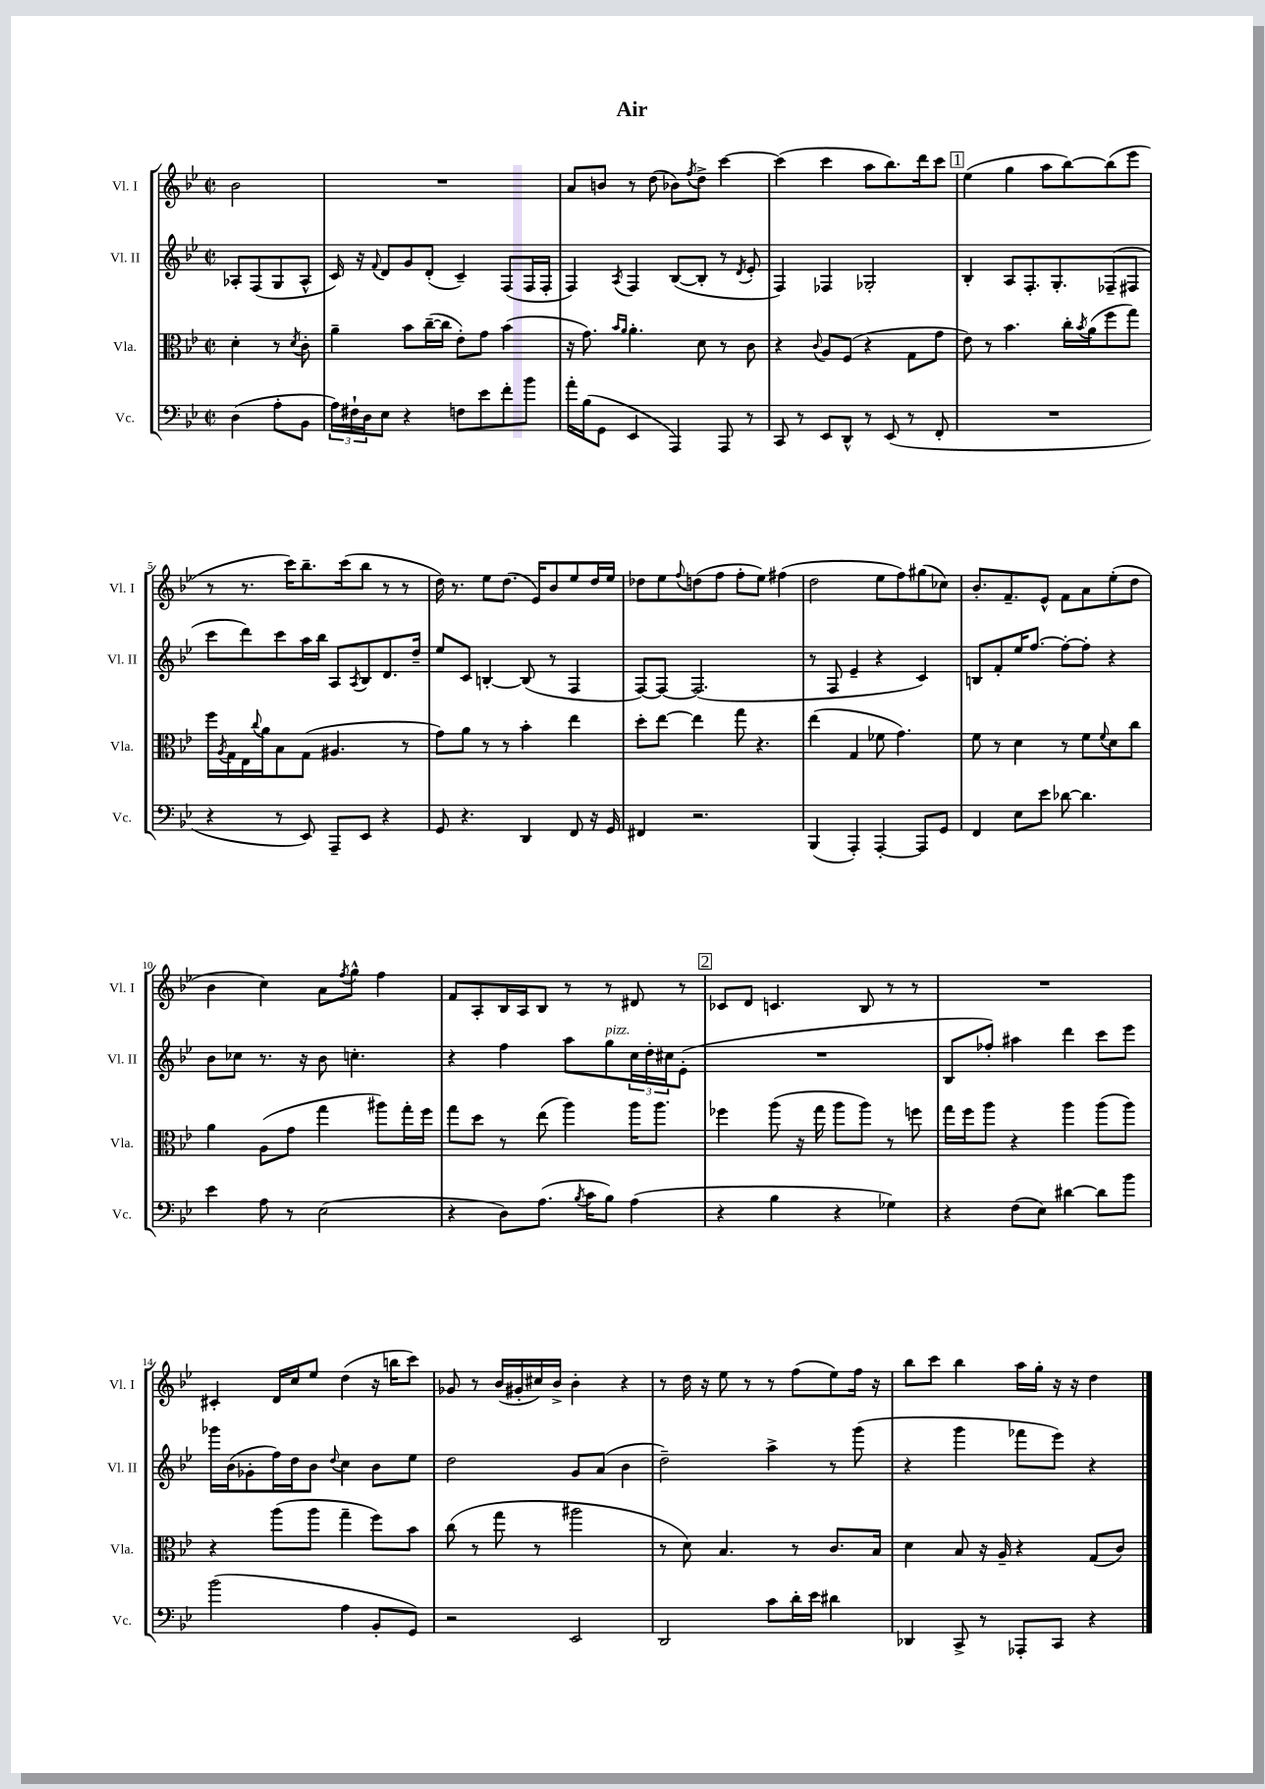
\header { title = "Air" }
<<
\new StaffGroup <<
\new Staff = "s0" \with { instrumentName = "Vl. I" shortInstrumentName = "Vl. I" } {
    \clef treble \key bes \major \defaultTimeSignature \time 2/2 \partial 2
    bes'2 |
    R1 |
    a'8 b'8 r8 d''8( bes'8) \acciaccatura { f''8 } d''8-> c'''4~ |
    c'''4( c'''4 a''8 bes''8.) d'''16 c'''8 |
    \mark \markup { \box "1" } ees''4( g''4 a''8 bes''8~) bes''8( ees'''8 |
    r8 r8. c'''16) bes''8.-- c'''16( bes''8 r8 r8 |
    d''16) r8. ees''8 d''8.( ees'16) bes'8 ees''8 d''16 ees''16 |
    des''8 ees''8 \appoggiatura { f''8 } d''8( f''8 f''8-. ees''8) fis''4( |
    d''2 ees''8 f''8) gis''8( ces''8) |
    bes'8.-. f'8.-- ees'8-^ f'8 a'8 ees''8-.( d''8 |
    bes'4 c''4) a'8 \acciaccatura { f''8 } g''8-^ f''4 |
    f'8 a8-. bes16 a16 bes8 r8 r8 dis'8 r8 |
    \mark \markup { \box "2" } ces'8 d'8 c'4. bes8 r8 r8 |
    R1 |
    cis'4-. d'16 c''16 ees''8 d''4( r16 b''16 c'''8) |
    ges'8 r8 bes'16( gis'16-. cis''16) bes'16-> bes'4-. r4 |
    r8 d''16 r16 ees''8 r8 r8 f''8( ees''8) f''16 r16 |
    bes''8 c'''8 bes''4 a''16 g''16-. r16 r16 d''4 \bar "|." |
}
\new Staff = "s1" \with { instrumentName = "Vl. II" shortInstrumentName = "Vl. II" } {
    \clef treble \key bes \major \defaultTimeSignature \time 2/2 \partial 2
    aes8-. f8( g8 aes8-^ |
    c'16) r16 \appoggiatura { f'8 } d'8 g'8 d'8-.( c'4--) f8( f16 f16-. |
    f4) \acciaccatura { a8 } f4 bes8~( bes8-. r8 \acciaccatura { d'8 } ees'8-. |
    f4) fes4 ges2-. |
    \mark \markup { \box "1" } bes4-. a8 f8.-. g8.-. fes8--( fis8 |
    c'''8 d'''8) c'''8 a''16 bes''16 a8 \acciaccatura { a8 } bes8 d'8. d''16-- |
    ees''8 c'8 b4~-. b8( r8 f4 |
    f8~) f8~ f2.( |
    r8 f8 ees'4-- r4 c'4) |
    b8 f'8-. ees''16 f''8.~ f''8~-. f''8-. r4 |
    bes'8 ces''8 r8. r16 bes'8 c''4.-. |
    r4 f''4 a''8 g''8^\markup { \italic "pizz." } \tuplet 3/2 { c''16 d''16-. cis''16 } ees'8-.( |
    \mark \markup { \box "2" } R1 |
    bes8 fes''8-.) ais''4 d'''4 c'''8 ees'''8 |
    ges'''16 bes'16( ges'8-. f''16) d''16 bes'8 \appoggiatura { d''8 } c''4 bes'8 ees''8 |
    d''2 g'8 a'8( bes'4 |
    d''2--) a''4-> r8 g'''8( |
    r4 g'''4 fes'''8 ees'''8) r4 \bar "|." |
}
\new Staff = "s2" \with { instrumentName = "Vla." shortInstrumentName = "Vla." } {
    \clef alto \key bes \major \defaultTimeSignature \time 2/2 \partial 2
    d'4-. r8 \acciaccatura { d'8 } c'8-. |
    a'4-- bes'8 c''16~--( c''16 ees'8-.) g'8 bes'4( |
    r16 g'8.) \grace { bes'16 a'16 } a'4.-. d'8 r8 c'8 |
    r4 \appoggiatura { c'8 } a8 f8( r4 g8 g'8 |
    \mark \markup { \box "1" } ees'8) r8 bes'4. c''16-. \acciaccatura { bes'8 } a'16( f''8 g''8) |
    f''16 \acciaccatura { a8 } g16 ees16 \appoggiatura { c''8 } a'16 bes8 g8( ais4. r8 |
    g'8) a'8 r8 r8 bes'4-. ees''4 |
    d''8-. ees''8~ ees''4 g''8 r4. |
    ees''4( g4 fes'8 g'4.) |
    f'8 r8 d'4 r8 f'8 \appoggiatura { f'8 } d'8 c''8 |
    a'4 a8( g'8 g''4 ais''8) g''16-. f''16 |
    g''8 d''8 r8 ees''8( a''4) a''16 a''8. |
    \mark \markup { \box "2" } fes''4 a''8( r16 g''16 a''8 a''8) r8 f''8 |
    g''16 f''16 a''8 r4 a''4 a''8( a''8) |
    r4 a''8( a''8 g''4-- f''8) bes'8 |
    c''8( r8 g''8 r8 ais''2 |
    r8 d'8) bes4. r8 c'8. bes16 |
    d'4 bes8 r16 a16-- r4 g8( c'8) \bar "|." |
}
\new Staff = "s3" \with { instrumentName = "Vc." shortInstrumentName = "Vc." } {
    \clef bass \key bes \major \defaultTimeSignature \time 2/2 \partial 2
    d4( a8-. bes,8 |
    \tuplet 3/2 { a16) fis16-! d16 } ees8 r4 f8 ees'8 f'8-. bes'8 |
    a'16-. bes16( g,8 ees,4 a,,4) a,,8 r8 |
    c,8 r8 ees,8 d,8-^ r8 ees,8( r8 f,8-. |
    \mark \markup { \box "1" } R1 |
    r4 r8 ees,8) a,,8-- ees,8 r4 |
    g,8 r4. d,4 f,8 r16 g,16 |
    fis,4 r2. |
    bes,,4( a,,4-.) a,,4~-. a,,8 g,8 |
    f,4 ees8 ees'8 des'8~ des'4. |
    ees'4 a8 r8 ees2( |
    r4 d8) a8.( \acciaccatura { bes8 } c'16 bes8) a4( |
    \mark \markup { \box "2" } r4 bes4 r4 ges4) |
    r4 f8( ees8) dis'4~ dis'8 bes'8 |
    bes'2( a4 bes,8-. g,8) |
    r2 ees,2 |
    d,2 c'8 d'16-. ees'16 dis'4 |
    des,4 c,8-> r8 aes,,8-. c,8 r4 \bar "|." |
}
>>
>>
